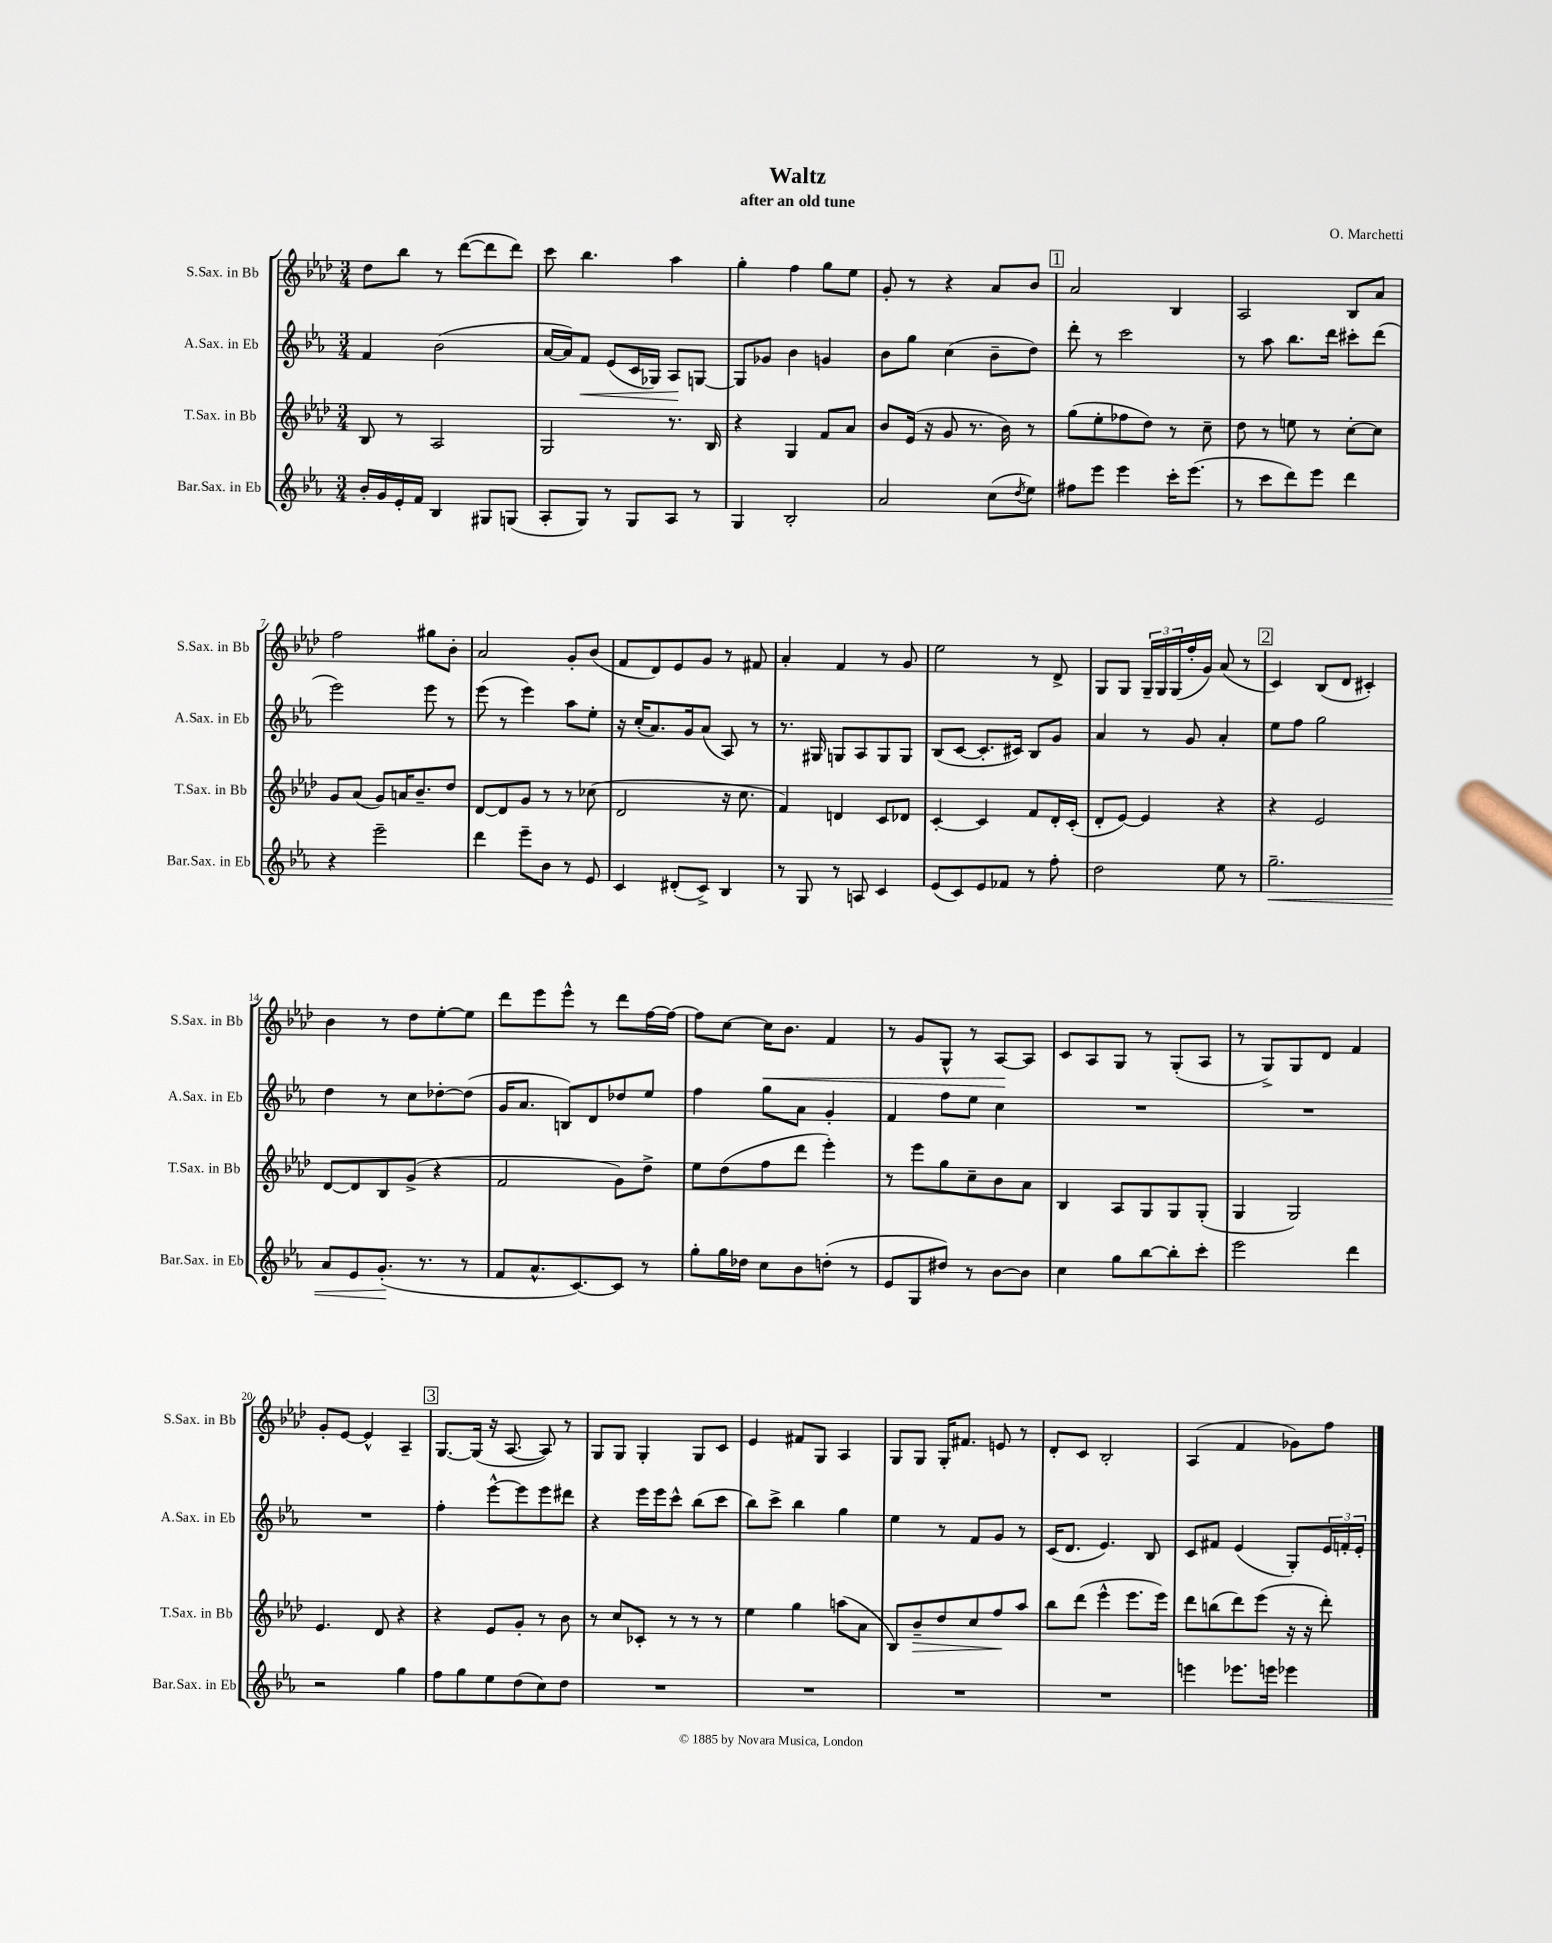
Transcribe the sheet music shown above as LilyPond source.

\header { title = "Waltz" composer = "O. Marchetti" subtitle = "after an old tune" }
<<
\new StaffGroup <<
\new Staff = "s0" \with { instrumentName = "S.Sax. in Bb" shortInstrumentName = "S.Sax. in Bb" } {
    \clef treble \key aes \major \numericTimeSignature \time 3/4
    des''8 bes''8 r8 des'''8~( des'''8 des'''8) |
    c'''8 bes''4. aes''4 |
    g''4-. f''4 g''8 ees''8 |
    g'8-. r8 r4 aes'8 bes'8 |
    \mark \markup { \box "1" } aes'2 bes4 |
    aes2 bes8 aes'8 |
    f''2 gis''8 bes'8-. |
    aes'2 g'8-. bes'8( |
    f'8 des'8) ees'8 g'8 r8 fis'8 |
    aes'4-. f'4 r8 g'8 |
    ees''2 r8 des'8-> |
    g8 g8 \tuplet 3/2 { g16-- g16 g16( } f''16-. g'16) aes'8( r8 |
    \mark \markup { \box "2" } c'4) bes8( des'8 cis'4-.) |
    bes'4 r8 des''8 ees''8~-. ees''8 |
    des'''8 ees'''8 ees'''8-^ r8 des'''8 f''16~ f''16~ |
    f''8 c''8~ c''16\< bes'8. f'4 |
    r8 g'8 g8-^ r8 aes8~\! aes8 |
    c'8 aes8 g8 r8 g8-.( aes8 |
    r8 g8->) g8 des'8 f'4 |
    g'8-. ees'8~ ees'4-^ aes4-- |
    \mark \markup { \box "3" } g8.~ g16( r16 aes8.~ aes8) r8 |
    g8 g8 g4-. g8 c'8 |
    ees'4 fis'8 g8 aes4 |
    g8 g8 g16-. fis'8. e'8 r8 |
    des'8-. c'8 bes2-. |
    aes4( f'4 ges'8) f''8 \bar "|." |
}
\new Staff = "s1" \with { instrumentName = "A.Sax. in Eb" shortInstrumentName = "A.Sax. in Eb" } {
    \clef treble \key ees \major \numericTimeSignature \time 3/4
    f'4 bes'2( |
    aes'16~ aes'16) f'8\< ees'8( c'16 ges16) aes8\! g8~ |
    g8 ges'8 bes'4 g'4 |
    bes'8 g''8 c''4( bes'8-- d''8) |
    \mark \markup { \box "1" } d'''8-. r8 c'''2 |
    r8 aes''8 bes''8. d'''16 cis'''8-. d'''8( |
    ees'''2) ees'''8 r8 |
    ees'''8( r8 ees'''4) aes''8 ees''8-. |
    r16 c''16-.( aes'8.) g'16 aes'8( aes8) r8 |
    r8. gis16 g8 aes8 g8 g8 |
    bes8( c'8~ c'8.-. cis'16) bes8 g'8 |
    aes'4 r8 g'8 aes'4-. |
    \mark \markup { \box "2" } ees''8 f''8 g''2 |
    d''4 r8 c''8 des''8~-. des''8( |
    g'16 aes'8. b8) d'8 des''8 ees''8 |
    f''4 g''8 aes'8 g'4-. |
    f'4 f''8 ees''8 c''4 |
    R2. |
    R2. |
    R2. |
    \mark \markup { \box "3" } f''4-. ees'''8~-^ ees'''8 ees'''8 dis'''8 |
    r4 ees'''16 ees'''16 c'''8-^ bes''8( c'''8 |
    bes''8) c'''8-> bes''4 g''4 |
    ees''4 r8 f'8 g'8 r8 |
    c'16( d'8. ees'4.) bes8 |
    c'8 fis'8 ees'4( g8-.) \tuplet 3/2 { ees'16 f'16-. ees'16-. } \bar "|." |
}
\new Staff = "s2" \with { instrumentName = "T.Sax. in Bb" shortInstrumentName = "T.Sax. in Bb" } {
    \clef treble \key aes \major \numericTimeSignature \time 3/4
    bes8 r8 aes2 |
    g2 r8. bes16 |
    r4 g4 f'8 aes'8 |
    bes'8 ees'16( r16 g'8 r8. bes'16) r8 |
    \mark \markup { \box "1" } g''8( ees''8-. fes''8 des''8) r8 c''8-- |
    des''8 r8 e''8 r8 c''8~-. c''8 |
    g'8 aes'8( g'8) a'16 bes'8.-- des''8 |
    des'8~ des'8 g'8 r8 r8 ces''8( |
    des'2 r16 c''8. |
    f'4) d'4 c'8 des'8 |
    c'4~-. c'4 f'8 des'16-. c'16-.( |
    des'8-. ees'8~) ees'4 r4 |
    \mark \markup { \box "2" } r4 ees'2 |
    des'8~ des'8 bes8 g'8->( r4 |
    f'2 g'8) des''8-> |
    ees''8 des''8( f''8 des'''8 ees'''4-.) |
    r8 ees'''8 g''8 c''8-- bes'8 aes'8 |
    bes4 aes8 g8 g8 g8-.( |
    g4 g2) |
    ees'4. des'8 r4 |
    \mark \markup { \box "3" } r4 ees'8 g'8-. r8 bes'8 |
    r8 c''8 ces'8-. r8 r8 r8 |
    ees''4 g''4 a''8( aes'8 |
    bes8) bes'8--\> des''8 c''8 f''8\! aes''8 |
    bes''8 des'''8( ees'''4-^ ees'''8. ees'''16) |
    des'''8 b''8( des'''8) ees'''8( r16 r16 des'''8-.) \bar "|." |
}
\new Staff = "s3" \with { instrumentName = "Bar.Sax. in Eb" shortInstrumentName = "Bar.Sax. in Eb" } {
    \clef treble \key ees \major \numericTimeSignature \time 3/4
    bes'16-. g'16 ees'16-. f'16 bes4 gis8 g8( |
    aes8-. g8) r8 g8 aes8 r8 |
    g4 bes2-. |
    aes'2 c''8( \acciaccatura { d''8 } ees''8) |
    \mark \markup { \box "1" } fis''8 ees'''8 ees'''4 c'''16-. ees'''8.( |
    r8 c'''8 d'''8) ees'''8 d'''4 |
    r4 ees'''2-- |
    d'''4 ees'''8-- bes'8 r8 ees'8 |
    c'4 dis'8-.( c'8->) bes4 |
    r8 g8 r8 a8 c'4 |
    ees'8( c'8) ees'8 fes'8 r8 f''8-. |
    d''2 ees''8 r8 |
    \mark \markup { \box "2" } g''2.--\< |
    aes'8 ees'8 g'8.-.\!( r8. r8 |
    f'8 aes'8.-^ c'8.~) c'8 r8 |
    g''8-. g''16 des''16 c''8 bes'8 d''8-.( r8 |
    ees'8 g8 dis''8) r8 bes'8~ bes'8 |
    c''4 g''8 bes''8~ bes''8-. c'''8-. |
    ees'''2 d'''4 |
    r2 g''4 |
    \mark \markup { \box "3" } f''8 g''8 ees''8 d''8( c''8) d''8 |
    R2. |
    R2. |
    R2. |
    R2. |
    e'''4 ees'''8. e'''16 ees'''4 \bar "|." |
}
>>
>>
